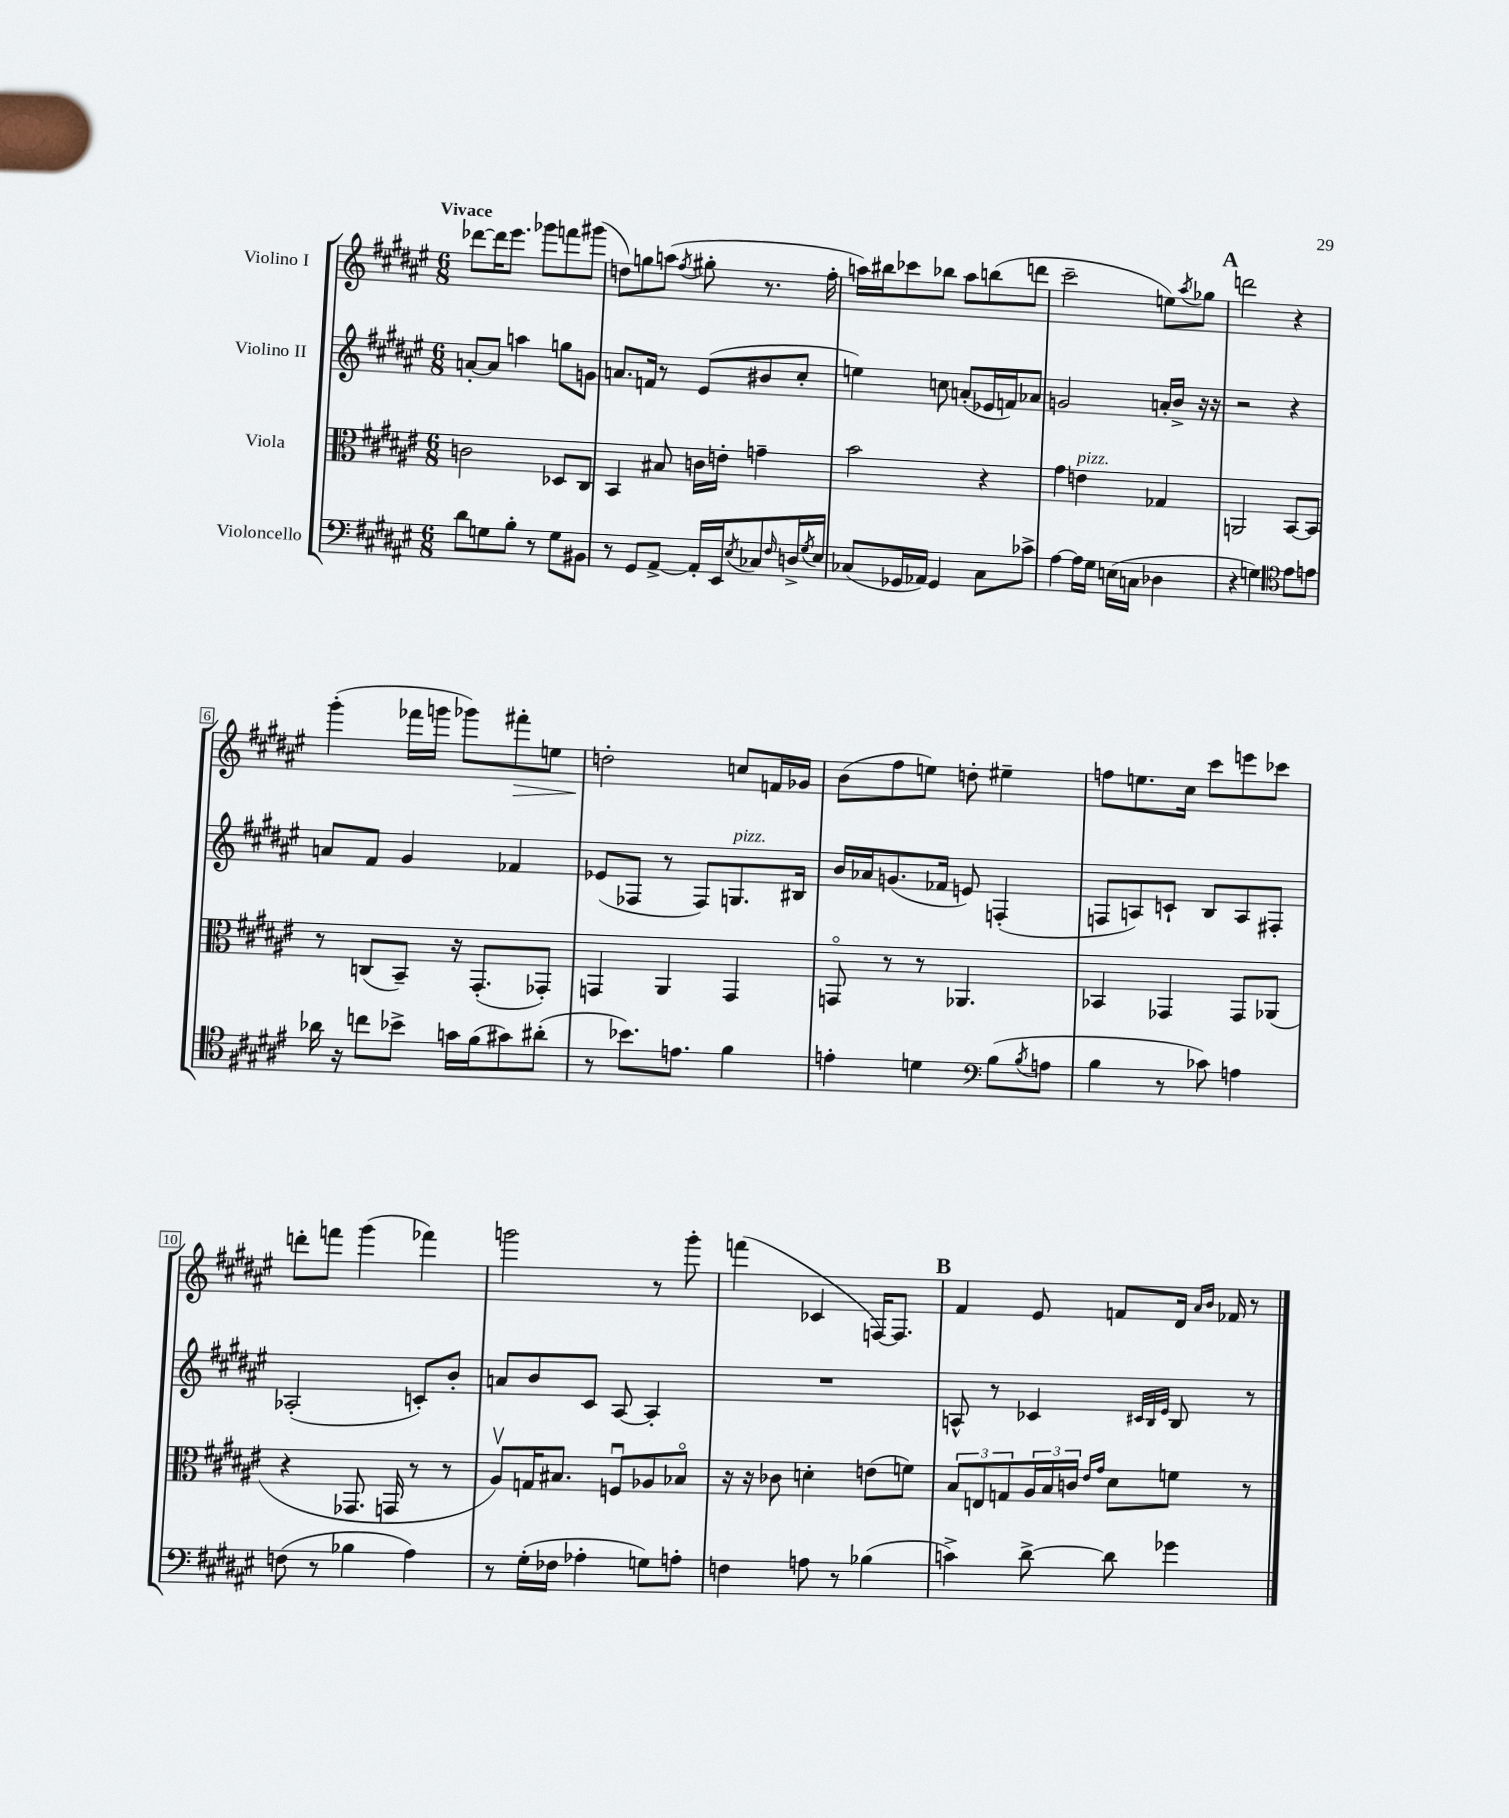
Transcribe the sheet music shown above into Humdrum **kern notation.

**kern	**kern	**kern	**kern
*staff4	*staff3	*staff2	*staff1
*clefF4	*clefC3	*clefG2	*clefG2
*k[f#c#g#d#a#e#]	*k[f#c#g#d#a#e#]	*k[f#c#g#d#a#e#]	*k[f#c#g#d#a#e#]
*M6/8	*M6/8	*M6/8	*M6/8
8d#\L	2c\	[8a'/L	[8ddd-\L
8G\	.	8a/]J	16ddd-\]K
.	.	.	8.eee#\J
8B'\J	.	4aa\	.
8r	.	.	8ggg-\L
8G\L	8D-/L	8gg\L	8fff\
8BB#\J	8C#/J	8g\J	(8ggg#\J
=	=	=	=
8r	4BB/	8.a/L	8dd\L)
8GG#/L	.	.	8gg\
.	.	16f/Jk	.
[8AA#^/J	8B#/	8r	(8aa\J
.	.	.	8qff#/
16AA#'/]LL	16c\LL	(8e#/L	8gg#'\
16EE#/J	16e'\JJ	.	.
8qE#/	.	.	.
8C-/	4g~\	8b#/	8.r
16qqF#/	.	.	.
16D^/L	.	8cc#'/J	.
8qG#/	.	.	.
16E#/JJ	.	.	16ff#'\
=	=	=	=
(8C-/L	2b\	4ee\)	16aa\LL)
.	.	.	16bb#\J
16GG-/L	.	.	8ccc-\
16AA-/JJ)	.	.	.
4GG-/	.	8cc\	8bb-\J
.	.	(8a'/L	8aa\L
8C-\L	4r	16e-/L	(8bb\
.	.	16f/J)	.
8c-^\J	.	8a-/J	8ddd\J
=	=	=	=
[4A#\	4g#\	2g/	2ccc#~\
16A#\]LL	4e\	.	.
16G#\JJ	.	.	.
(16E\LL	.	.	.
16C\JJ	.	.	.
4D-\	4G-/	16a'/LL	8ee\L)
.	.	16b^/JJ	.
.	.	.	8qaa#/
.	.	16r	8gg-\J
.	.	16r	.
=	=	=	=
4r	2AA/	2r	2ddd\
4G\)	.	.	.
*clefC4	*	*	*
8e#\L	[8BB/L	4r	4r
8e\J	8BB/]J	.	.
=	=	=	=
16a-\	8r	8a/L	(4ggg#'\
16r	.	.	.
8cc\L	(8C/L	8f#/J	.
8b-^\J	8BB~/J)	4g#/	16fff-\LL
.	.	.	16ggg\JJ
16g\LL	16r	.	8ggg-\L)
(16f#\J	(8.GG#'/L	.	.
8g#\)	.	4f-/	8fff#'\
(8a#'\J	8GG-'/J)	.	8ee\J
=	=	=	=
8r	4GG/	(8e-/L	2dd'\
8.b-\L)	.	8F-/J	.
.	4AA#/	8r	.
8.e\J	.	.	.
.	.	8F-/L)	.
4f#\	4GG/	8.G/	8cc/L
.	.	.	16f/L
.	.	16B#/Jk	16g-/JJ
=	=	=	=
4e'\	8GGo/	16b/LL	(8b\L
.	.	16a-/J	.
.	8r	(8.g/	8ff#\
4d\	8r	.	8ee\J)
.	.	16f-/Jk	.
.	4.AA-/	8e/)	8dd'\
*clefF4	*	*	*
(8B\L	.	(4F'/	4ee#~\
8qB/	.	.	.
8A\J	.	.	.
=	=	=	=
4B\	4BB-/	8F/L	8ff\L
.	.	8A/)	8.ee\
8r	4GG-/	8c`/J	.
.	.	.	16cc#\Jk
8c-\)	.	8B/L	8ccc#\L
4A\	8GG-/L	8A/	8eee\
.	(8AA-/J	8F#'/J	8ccc-\J
=	=	=	=
(8F\	4r	(2A-'/	8ddd'\L
8r	.	.	8fff\J
4B-\	8.GG-/	.	(4ggg#\
.	16GG/	.	.
4A#\)	8r	8c'/L)	4fff-\)
.	8r	8b'/J	.
=	=	=	=
8r	8A#v/L)	8a/L	2ggg\
(16G#'\LL	16G/K	8b/	.
16F-\JJ	8.B#/J	.	.
4A-'\	.	8c#/J	.
.	8Fu/L	[8A#/	.
8G\L)	8A-/	4A#'/]	8r
8A'\J	8B-o/J	.	8ggg'\
=	=	=	=
4F\	16r	2.r	(4fff\
.	16r	.	.
.	8c-\	.	.
8A\	4d'\	.	4c-/
8r	.	.	.
(4B-\	(8e\L	.	[16F/LK)
.	.	.	8.F/]J
.	8f\J)	.	.
=	=	=	=
4c^\)	12B/L	8A^^/	4f#/
.	12E/	.	.
.	.	8r	.
.	12G/	.	.
[8d#^\	24A#/L	4c-/	8e#/
.	24B/	.	.
.	24c/JJ	.	.
.	16qqe#/LL	.	.
.	16qqg#/JJ	.	.
8d#\]	8d#\L	.	8f/L
.	.	32qqc#/LLL	.
.	.	32qqB/	.
.	.	32qqe#/JJJ	.
4g-\	8f\J	8B/	16d#/Jk
.	.	.	16qqa#/LL
.	.	.	16qqb/JJ
.	.	.	16f-/
.	8r	8r	8r
==	==	==	==
*-	*-	*-	*-
